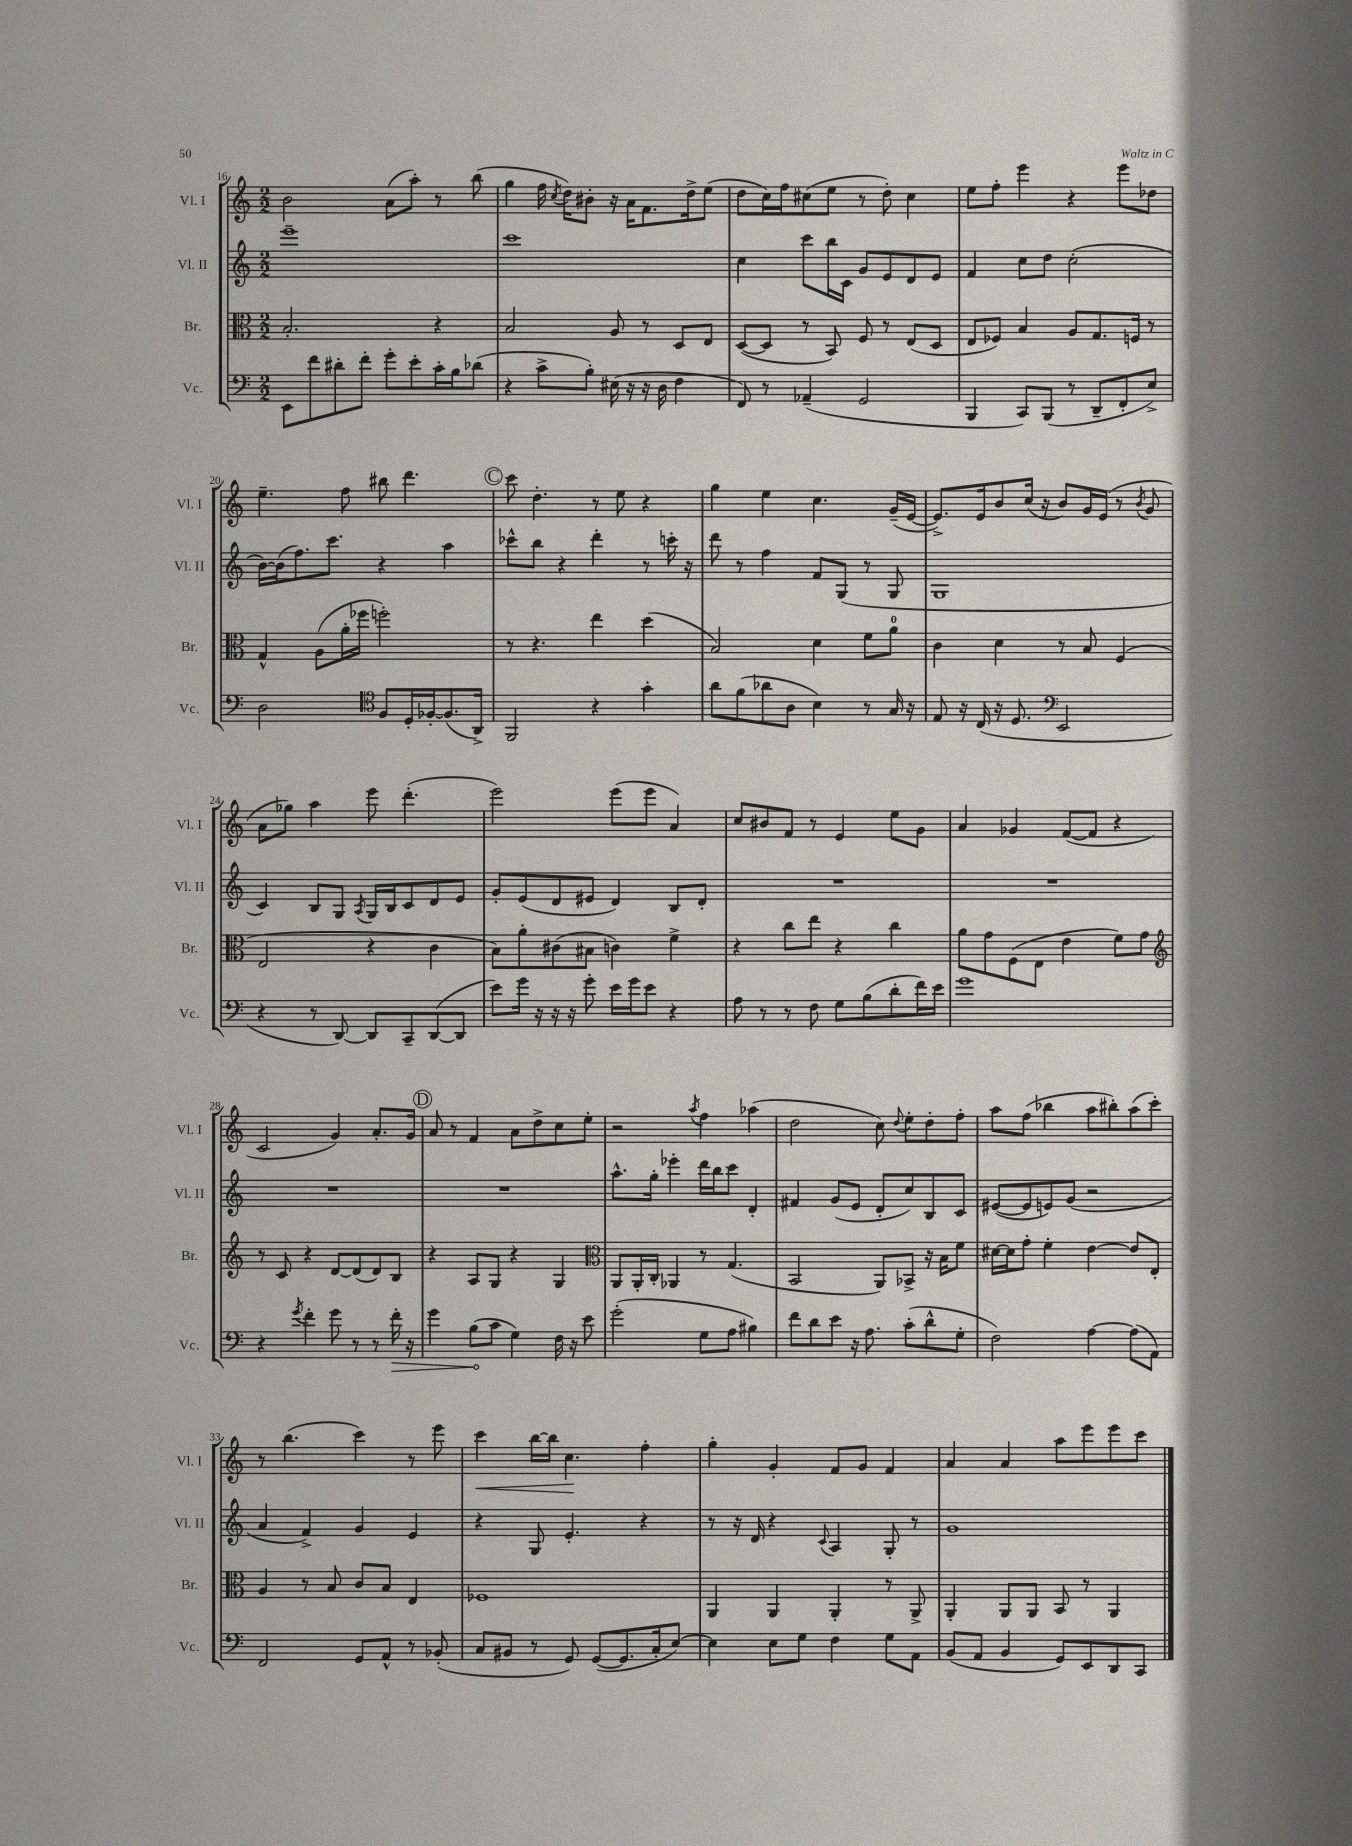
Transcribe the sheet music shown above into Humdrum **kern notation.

**kern	**kern	**kern	**kern
*staff4	*staff3	*staff2	*staff1
*clefF4	*clefC3	*clefG2	*clefG2
*k[]	*k[]	*k[]	*k[]
*M2/2	*M2/2	*M2/2	*M2/2
8EE	2.B'	1eee~	2b
8f	.	.	.
8d#'	.	.	.
8f'	.	.	.
8g'	.	.	(8a
8e'	.	.	8aa')
16c'	4r	.	8r
16B	.	.	.
(8d-	.	.	(8bb
=	=	=	=
4r	2B	1ccc	4gg
8c^	.	.	16ff
.	.	.	8qcc
.	.	.	16dd)
8B')	.	.	8b#'
(16E#	8A	.	16r
16r	.	.	16a
16r	8r	.	8.f
16D	.	.	.
4F	8D	.	.
.	.	.	16dd^
.	8E	.	(8ee
=	=	=	=
8FF)	([8D	4cc	8dd
8r	8D]	.	16cc)
.	.	.	16ff
(4AA-~	8r	8ccc	(8cc#
.	8BB)	16bb	8ee
.	.	16c	.
2GG	8F	8g	8r
.	8r	8e	8dd')
.	(8E	8d	4cc#
.	8D	8e	.
=	=	=	=
4BBB	8E	4f	8ee
.	8F-)	.	8ff'
8CC)	4B	8cc	4eee
(8BBB	.	8dd	.
8r	8A	(2cc'	4r
8DD~	8.G	.	.
8FF'	.	.	8eee
.	16F	.	.
8E^)	8r	.	8dd-
=	=	=	=
2D	4G^^	[16b)	4.ee~
.	.	(16b]	.
.	.	8.ff)	.
.	(8A	.	.
.	.	8.ccc	.
.	16a'	.	8ff
.	16ff-	.	.
*clefC4	*	*	*
8F	2ff')	4r	8bb#
16D'	.	.	4.ddd
[16F-'	.	.	.
(8.F-]	.	4aa	.
16AA^)	.	.	.
=	=	=	=
2FF	8r	8ccc-^^	8ccc
.	4.r	8bb	4.dd'
.	.	4r	.
4r	4ee	4ddd'	8r
.	.	.	8ee
4g'	(4dd	8r	4r
.	.	16ccc'	.
.	.	16r	.
=	=	=	=
8a	2B)	8ddd	4gg
(8f	.	8r	.
8a-	.	4ff	4ee
8A	.	.	.
4B)	4d	8f	4.cc
.	.	(8G	.
8r	8f	8r	.
16G	8a	8G	(16g~
16r	.	.	[16e
=	=	=	=
8E	4c	1G	8.e^])
16r	.	.	.
(16C	.	.	16e
16r	4d	.	8b
8.D	.	.	.
.	.	.	(16cc
.	.	.	16r
*clefF4	*	*	*
2EE	8r	.	8b)
.	8B	.	16g
.	.	.	(16e
.	(4F	.	8r
.	.	.	8qb
.	.	.	8g
=	=	=	=
4r	2E	4c)	8a
.	.	.	8gg-)
8r	.	8B	4aa
[8DD)	.	8G	.
.	.	8qA	.
8DD]	4r	16G	8eee
.	.	16B	.
8CC~	.	8c	(4.ddd'
([8DD	4c	8d	.
8DD]	.	8e	.
=	=	=	=
8e)	8B)	8g'	2eee)
16g	8a'	(8e	.
16r	.	.	.
16r	(8c#	8d	.
16r	.	.	.
8g'	8B#	8e#	.
16e	4c)	4d)	(8eee
16g	.	.	.
8e	.	.	8eee
4r	4f^	8B	4a)
.	.	8d'	.
=	=	=	=
8A	4r	1r	8cc
8r	.	.	8b#
8r	8cc	.	8f
8F	8ee	.	8r
8G	4r	.	4e
(8B	.	.	.
8d'	4cc	.	8ee
16f)	.	.	8g
16e	.	.	.
=	=	=	=
1g	8a	1r	4a
.	8g	.	.
.	(8F	.	4g-
.	8E	.	.
.	4e	.	([8f
.	.	.	8f]
.	8f)	.	4r
.	8g	.	.
=	=	=	=
*	*clefG2	*	*
4r	8r	1r	2c
.	8c	.	.
8qg	.	.	.
4f'	4r	.	.
8g	[8d	.	4g)
8r	(8d]	.	.
8r	8d)	.	8.a'
16f'	8B	.	.
16r	.	.	16g
=	=	=	=
4g	4r	1r	8a
.	.	.	8r
(8B	8A	.	4f
8c	8G	.	.
4G)	4r	.	8a
.	.	.	8dd^
16F	4G	.	8cc
16r	.	.	.
8e	.	.	8ee'
=	=	=	=
*	*clefC3	*	*
(2g'	8AA	8.aa^^	2r
.	16AA'	.	.
.	16C'	16gg'	.
.	4AA-	4eee-'	.
.	.	.	8qaa
8G	8r	16ddd	4ff
.	.	16bb	.
8A	(4.G	8ccc	.
4B#)	.	4d'	(4aa-
=	=	=	=
8f	2BB	4f#	2dd
8d	.	.	.
8e	.	(8g	.
16r	.	8e	.
8.A	.	.	.
.	8AA)	8d'	8cc)
.	.	.	8qqdd
(8c'	8BB-^	8cc)	8ee'
8d^^	16r	8B	8dd'
.	16B	.	.
8G'	8f	8c	8ff'
=	=	=	=
2F)	[16d#	([8e#	8aa
.	16d#]	.	.
.	8g'	8e#]	(8ff
.	4f'	8e)	4bb-
.	.	(8g	.
[4A	[4e	2r	8aa
.	.	.	8bb#')
(8A]	8e]	.	(8aa
8AA)	8E'	.	8ccc')
=	=	=	=
2FF	4A	4a	8r
.	.	.	(4.bb
.	8r	4f^)	.
.	8B	.	.
8GG	8c	4g	4ccc)
8AA^^	8B	.	.
8r	4E	4e	8r
(8BB-'	.	.	8eee
=	=	=	=
8C	1F-	4r	4ccc
8BB#	.	.	.
8r	.	8G	[16bb
.	.	.	16bb]
8GG)	.	4.e'	4.cc
([8GG	.	.	.
8.GG]	.	.	.
.	.	4r	4ff'
16C'	.	.	.
[8E)	.	.	.
=	=	=	=
4E]	4AA	8r	4gg'
.	.	16r	.
.	.	16d	.
8E	4AA	4r	4g'
8G	.	.	.
.	.	8qqc	.
4F	4AA'	4A	8f
.	.	.	8g
8G	8r	8G'	4f
8AA	8AA^	8r	.
=	=	=	=
(8BB	4AA'	1g	4a
8AA	.	.	.
4BB	8AA	.	4a
.	8AA	.	.
8GG)	8BB	.	8aa
8EE	8r	.	8eee
8DD	4AA	.	8eee
8CC	.	.	8ccc
==	==	==	==
*-	*-	*-	*-
